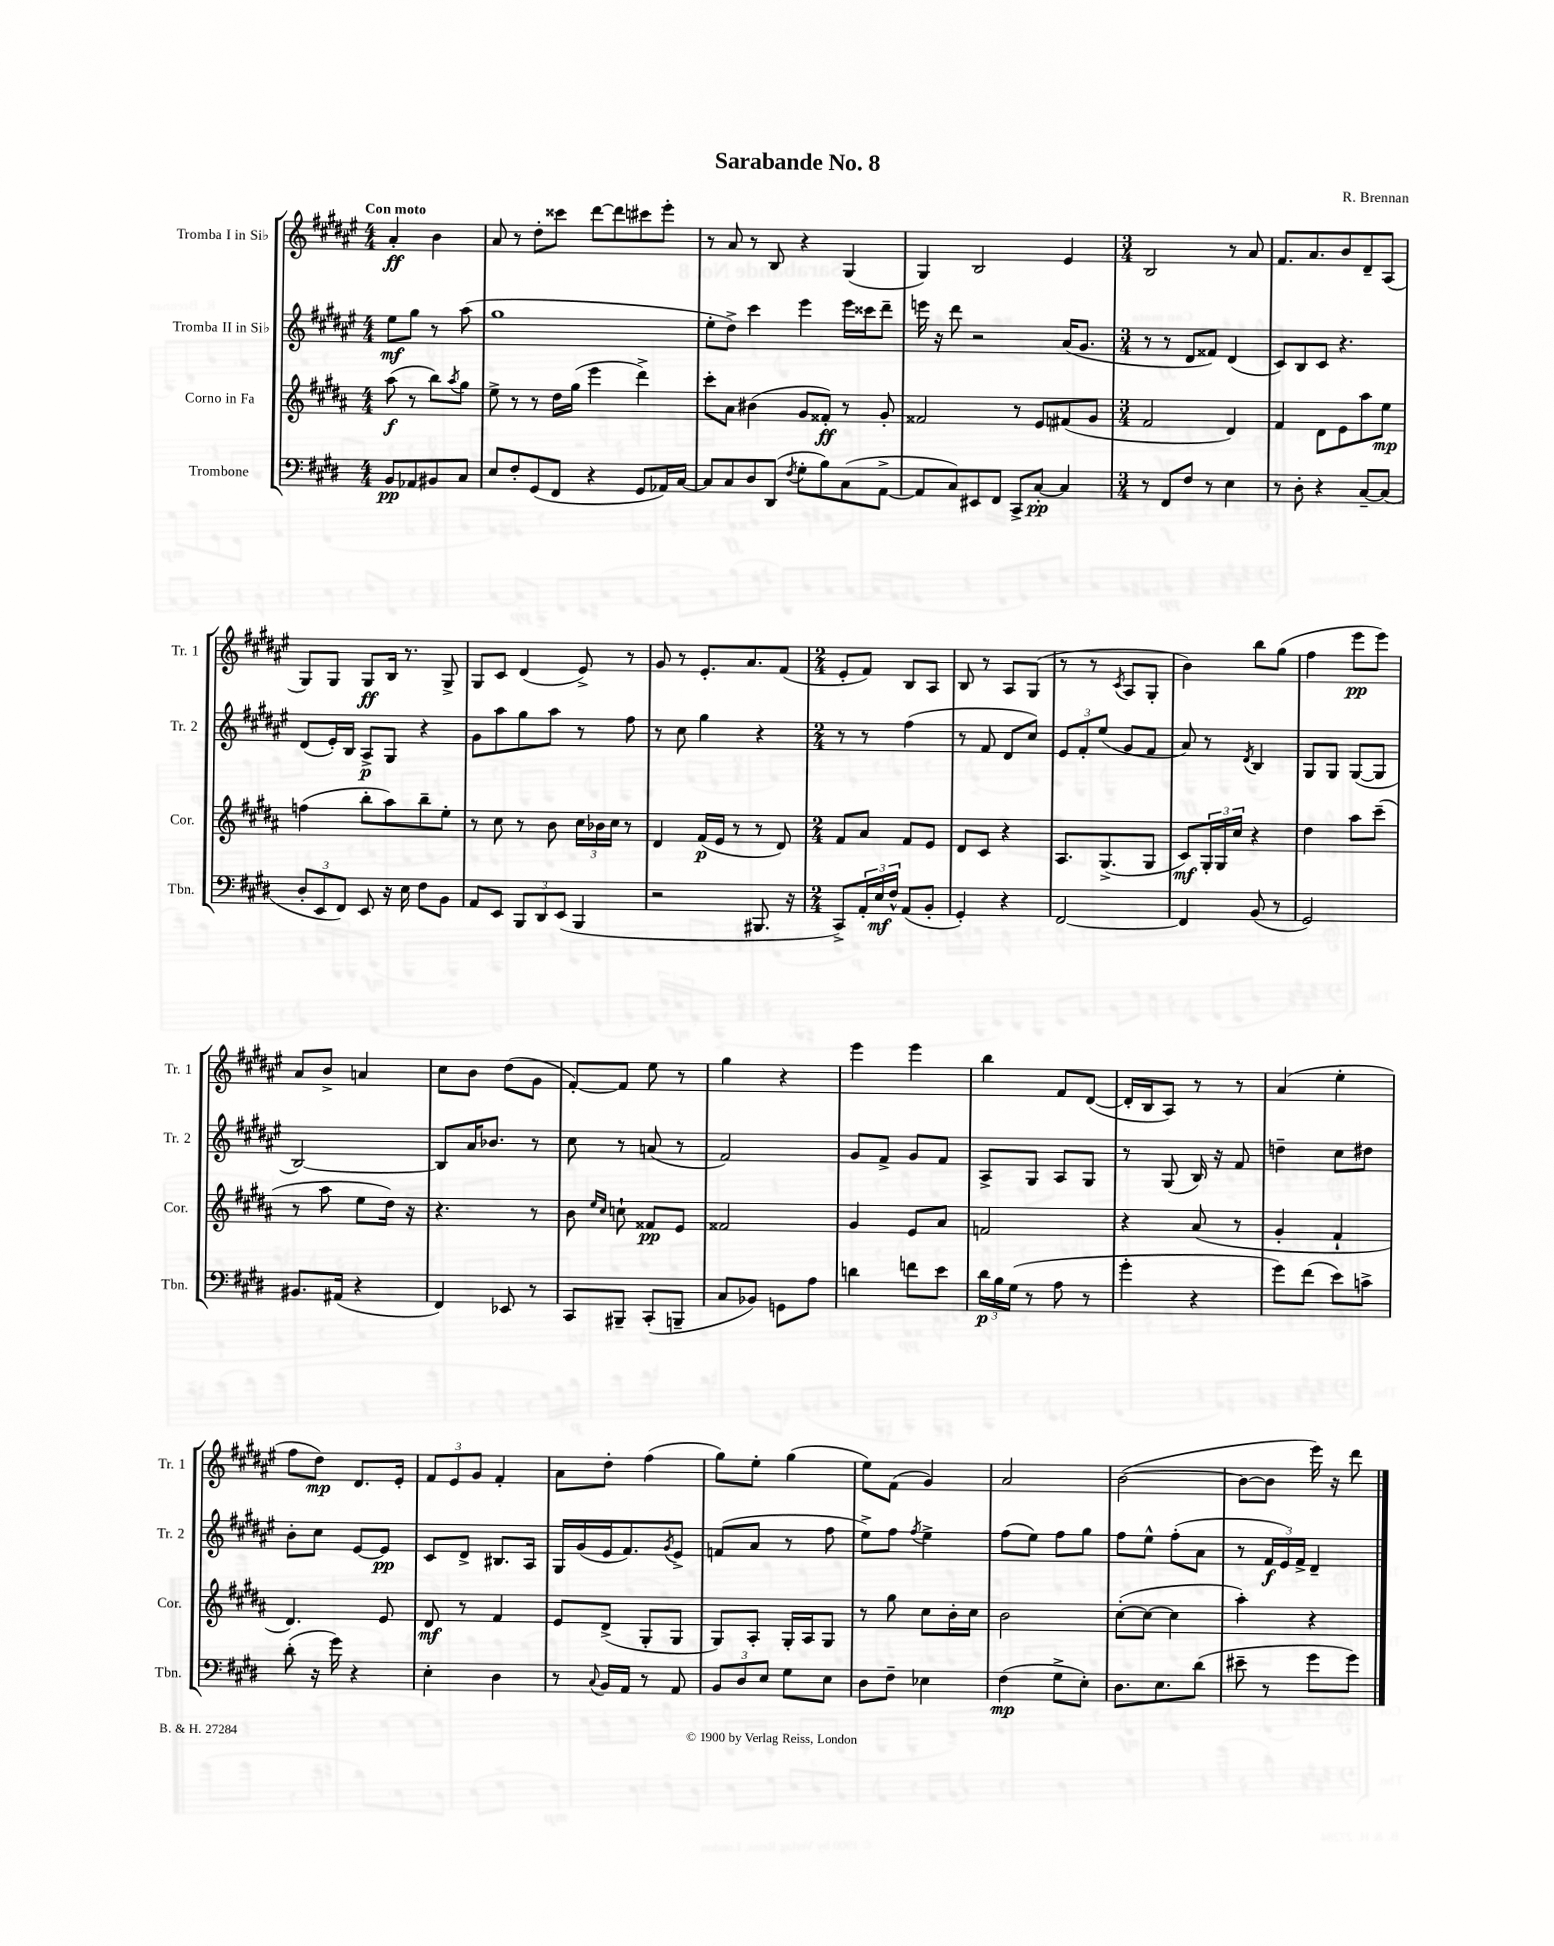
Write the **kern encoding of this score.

**kern	**kern	**kern	**kern
*staff4	*staff3	*staff2	*staff1
*clefF4	*clefG2	*clefG2	*clefG2
*k[f#c#g#d#]	*k[f#c#g#d#a#]	*k[f#c#g#d#a#e#]	*k[f#c#g#d#a#e#]
*M4/4	*M4/4	*M4/4	*M4/4
8BB/L	(8aa#\	8ee#\L	4a#'/
8AA-/	8r	8gg#\J	.
8BB#/	8bb\L)	8r	4b\
.	8qaa#/	.	.
8C#/J	8gg#\J	(8aa#\	.
=	=	=	=
8E/L	8ee^\	1gg#	8a#/
8F#'/	8r	.	8r
(8GG#/	8r	.	8dd#'\L
8FF#/J	16dd#\LL	.	8ccc##\J
.	(16gg#\JJ	.	.
4r	4eee\	.	[8ddd#\L
.	.	.	8ddd#\]
8GG#/L	4ddd#^\)	.	8ccc#\
16AA-/L)	.	.	8eee#'\J
[16C#/JJ	.	.	.
=	=	=	=
8C#/]L	8ccc#'\L	8ee#'\L	8r
8C#/	8a#\J	8dd#^\J)	8a#/
8D#/	(4b#\	4ccc#\	8r
(8DD#/J	.	.	8B/
8qF#/	.	.	.
8G#'\L	8g#/L	4eee#\	4r
8B\)	8f##'/J)	.	.
(8C#\	8r	16eee#\LL	(4G#/
.	.	16ccc##\J	.
[8AA^\J	8g#'/	8ddd#~\J	.
=	=	=	=
8AA/]L	2f##/	16eee\	4G#/)
.	.	16r	.
8C#/)	.	8ddd#\	.
8EE#/	.	2r	2B/
8FF#/J	.	.	.
8CC#^/L	8r	.	.
[8C#'/J	8e/L	.	.
4C#/]	(8f#/	(16a#/LK	4e#/
.	.	8.g#/J	.
.	8g#/J	.	.
=	=	=	=
*M3/4	*M3/4	*M3/4	*M3/4
8r	2f#/	8r	2B/
8FF#/L	.	8r	.
8F#/J	.	8d#/L	.
8r	.	8f##/J)	.
4E\	4d#/)	(4d#/	8r
.	.	.	8a#/
=	=	=	=
8r	4f#/	8c#/L)	8.f#/L
8D#'\	.	8B/	.
.	.	.	8.a#/
4r	8d#\L	8c#/J	.
.	8e\	4.r	8b/
[8C#~/L	8aa#\	.	8d#~/
(8C#/]J	8ee\J	.	(8A#/J
=	=	=	=
12D#'/L	(4ff\	(8d#/L	8G#/L)
12EE/	.	.	.
.	.	16e#'/L)	8G#/J
12FF#/J)	.	.	.
.	.	16B/JJ	.
8EE/	8bb'\L	8A#^/L	8G#/L
16r	8aa#\)	8G#/J	16B/Jk
16E\	.	.	8.r
8F#\L	8bb~\	4r	.
8BB\J	8ee'\J	.	8G#^/
=	=	=	=
8AA/L	8r	8g#\L	8G#/L
8EE/J	8cc#\	8aa#\	8c#/J
12BBB/L	8r	8gg#\	(4d#/
12DD#/	.	.	.
.	8b\	8aa#\J	.
(12EE/J	.	.	.
4BBB/	24cc#\LL	8r	8e#^/)
.	24b-\	.	.
.	24cc#\JJ	.	.
.	8r	8ff#\	8r
=	=	=	=
2r	4d#/	8r	8g#/
.	.	8cc#\	8r
.	(16f#/LL	4gg#\	8.e#'/L
.	16e/JJ	.	.
.	8r	.	.
.	.	.	8.a#/
8.BBB#/	8r	4r	.
.	8d#/)	.	(8f#/J
16r	.	.	.
=	=	=	=
*M2/4	*M2/4	*M2/4	*M2/4
8CC#^/L)	8f#/L	8r	8e#'/L
24AA'/L	8a#/J	8r	8f#/J)
24E/	.	.	.
24F#^^/JJ	.	.	.
(8AA/L	8f#/L	(4ff#\	8B/L
8BB'/J	8e/J	.	8A#/J
=	=	=	=
4GG#'/)	8d#/L	8r	8B/
.	8c#/J	8f#/	8r
4r	4r	8d#/L	8A#/L
.	.	8cc#/J)	(8G#/J
=	=	=	=
[2FF#/	8.A#/L	12e#/L	8r
.	.	12f#'/	.
.	.	.	8r
.	.	(12ee#/J	.
.	(8.G#^/	.	.
.	.	.	8qc#/
.	.	8g#/L	8A#/L
.	8G#/J	8f#/J	8G#'/J
=	=	=	=
4FF#/]	8c#/L)	8a#/)	4b\)
.	24G#'/L	8r	.
.	24G#/	.	.
.	24cc#/JJ	.	.
.	.	8qd#/	.
(8BB/	4r	4B/	8bb\L
8r	.	.	(8gg#\J
=	=	=	=
2GG#/)	4dd#\	8G#/L	4ff#\
.	.	8G#/J	.
.	8aa#\L	([8G#/L	8eee#\L
.	(8ccc#~\J	8G#/]J	8eee#\J)
=	=	=	=
8.BB#/L	8r	[2B/)	8a#/L
.	8aa#\	.	8b^/J
(16AA#/Jk	.	.	.
4r	8ee\L	.	4a/
.	16dd#\Jk)	.	.
.	16r	.	.
=	=	=	=
4FF#/)	4.r	8B/]L	8cc#\L
.	.	16a#/K	8b\J
.	.	8.b-/J	.
8EE-/	.	.	(8dd#\L
8r	8r	8r	8g#\J
=	=	=	=
8CC#/L	8b\	8cc#\	[8f#'/L)
.	16qqee/LL	.	.
.	16qqcc#/JJ	.	.
8BBB#~/J	8cc`\	8r	8f#/]J
(8CC#'/L	8f##/L	(8a/	8ee#\
8BBB~/J	8e/J	8r	8r
=	=	=	=
8C#/L	2f##/	2f#/)	4gg#\
8BB-/J)	.	.	.
8GG\L	.	.	4r
8A\J	.	.	.
=	=	=	=
4d\	4g#/	8g#/L	4eee#\
.	.	8f#^/J	.
8f\L	8e/L	8g#/L	4eee#\
8e\J	8a#/J	8f#/J	.
=	=	=	=
24d#\LL	2f/	8A#^/L	4bb\
24B\	.	.	.
(24G#\JJ	.	.	.
8r	.	8G#/J	.
8A\	.	8A#/L	8f#/L
8r	.	8G#/J	([8d#/J
=	=	=	=
4g#'\	4r	8r	16d#'/]LL
.	.	.	16B/J
.	.	(8G#/	8A#/J)
4r	(8a#/	16B/)	8r
.	.	16r	.
.	8r	8f#/	8r
=	=	=	=
8g#\L)	4g#'/	4dd~\	(4a#/
(8f#\J	.	.	.
8e\L)	4f#`/	8cc#\L	4ee#'\
8c^\J	.	8dd#\J	.
=	=	=	=
(8d#'\	4.d#/)	8b'\L	8ff#\L
16r	.	8cc#\J	8dd#\J)
16g#\)	.	.	.
4r	.	[8e#/L	8.d#/L
.	8e/	8e#/]J	.
.	.	.	16e#'/Jk
=	=	=	=
4E'\	8d#/	8c#/L	12f#/L
.	.	.	12e#/
.	8r	8d#^/J	.
.	.	.	12g#/J
4D#\	4f#/	8.B#/L	4f#'/
.	.	16A#/Jk	.
=	=	=	=
8r	8e/L	16G#/LL	8a#\L
.	.	(16g#/	.
8qqC#/	.	.	.
16BB/LL	(8d#^/J	16e#/J	8dd#'\J
16AA/JJ	.	8.f#/)	.
8r	8G#'/L	.	(4ff#\
.	.	8qg#/	.
8AA/	8G#/J	8e#^/J	.
=	=	=	=
12BB/L	8G#/L)	(8f/L	8gg#\L)
12D#/	.	.	.
.	8A#'/J	8a#/J	8ee#'\J
12E/J	.	.	.
8G#\L	16G#'/LL	8r	(4gg#\
.	16A#/J	.	.
8E\J	8G#/J	8ff#\	.
=	=	=	=
8D#\L	8r	8ee#^\L)	8ee#\L)
8F#~\J	8gg#\	8ff#\J	(8f#\J
.	.	8qff#/	.
4E-\	8cc#\L	4ee#^\	4g#/)
.	16b'\L	.	.
.	16cc#\JJ	.	.
=	=	=	=
(4F#\	2b\	(8ff#\L	2a#/
.	.	8ee#\J)	.
8G#^\L	.	8ff#\L	.
8E'\J)	.	8gg#\J	.
=	=	=	=
8.D#\L	([8cc#'\L	8ff#\L	([2b\
.	8cc#\_J	8ee#^^\J	.
8.E\	.	.	.
.	4cc#\]	(8ff#'\L	.
(8d#\J	.	8a#\J	.
=	=	=	=
8e#~\	4aa#'\)	8r	8b\_L
8r	.	24f#/LL	8b\]J
.	.	24e#/)	.
.	.	24f#^/JJ	.
8g#\L	4r	4d#~/	16eee#\)
.	.	.	16r
8g#\J)	.	.	8ddd#\
==	==	==	==
*-	*-	*-	*-
